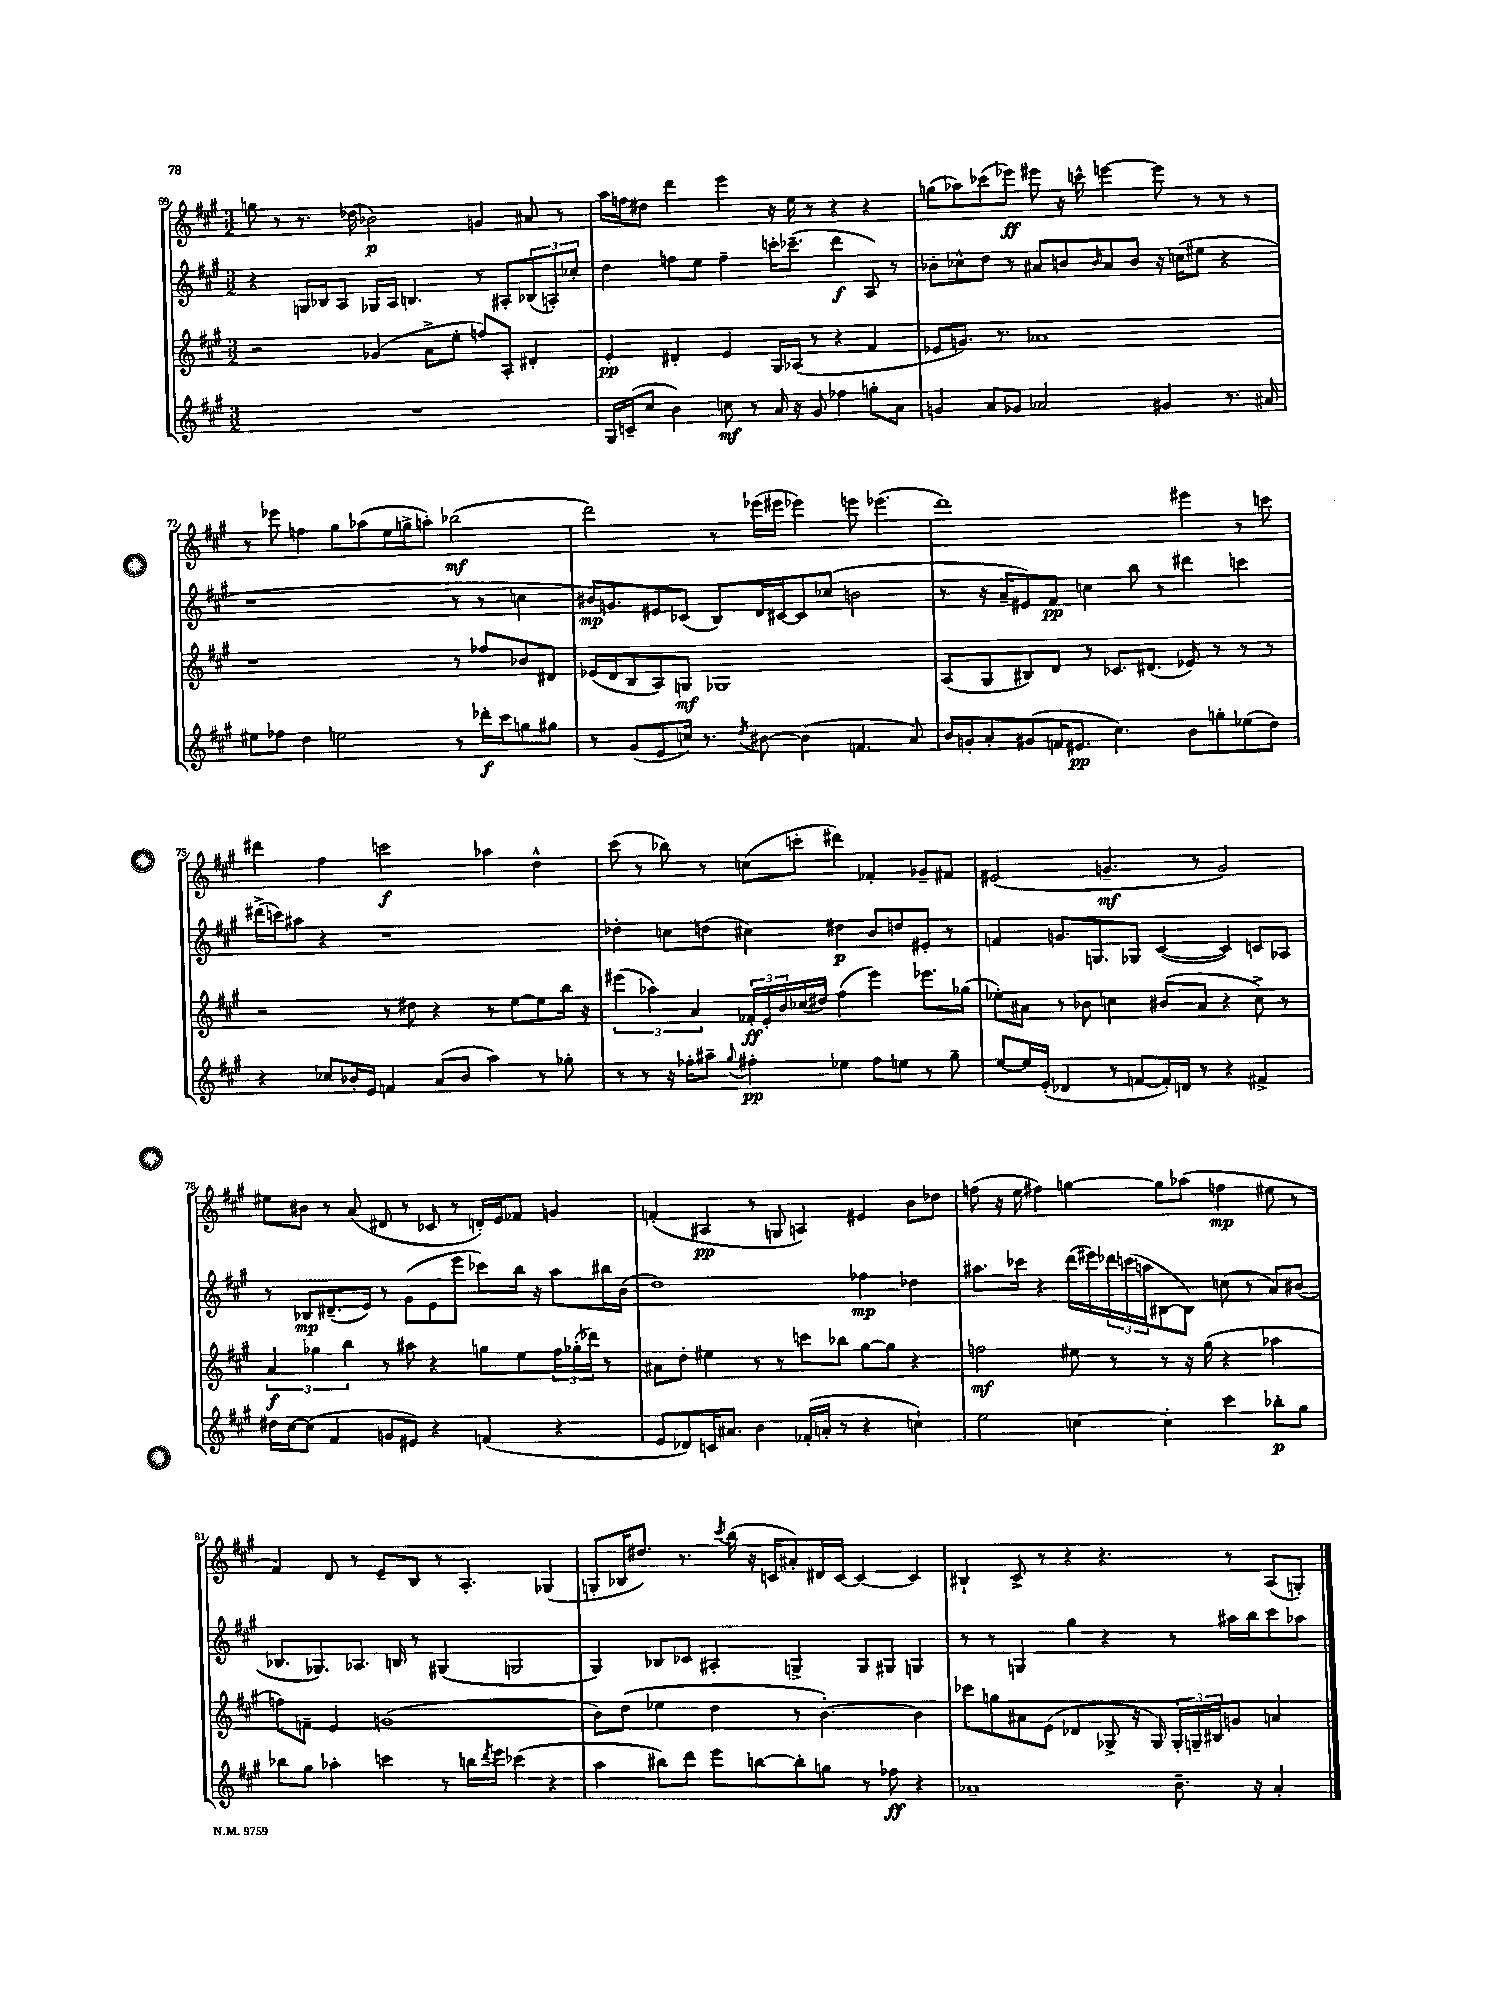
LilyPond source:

<<
\new StaffGroup <<
\new Staff = "s0" {
    \clef treble \key a \major \numericTimeSignature \time 3/2
    g''8 r8 r8. des''16( bes'2\p) g'4 ais'8 r8 |
    a''16 f''16 dis''8 d'''4 e'''4 r16 e''16 r8 r4 r4 |
    g''8( aes''8) ces'''8( ees'''8\ff) eis'''8 r16 c'''16-^ e'''4~ e'''8 r8 r8 r8 |
    r8 ees'''8 f''4 gis''8 aes''8( e''16 g''16-> a''8-.) bes''2\mf( |
    d'''2) r8 ees'''16( eis'''16 ees'''4) e'''8 ees'''4.( |
    d'''1) eis'''4 r8 c'''8 |
    dis'''4 fis''4 c'''2\f aes''4 d''4-^ |
    cis'''8( r8 bes''8) r8 c''8( c'''8-. dis'''4) fes'4-. ges'8-- fis'8 |
    eis'2( g'4.--\mf r8 g'2) |
    eis''8 bis'8 r8 a'8( dis'8 r8 ces'8 r8 d'16-.) e'16 fes'8 g'4 |
    f'4-.( ais4\pp r8 g8 a4) eis'4 b'8 des''8 |
    f''8( r16 e''16 fis''4) g''4~ g''8 aes''8( f''4\mp eis''8 r8 |
    fis'4) d'8 r8 e'8-- b8 r8 a4.-. ges4( |
    g8-. bes16 dis''8.) r8. \acciaccatura { cis'''8 } b''16( r16 c'16 ais'8-.) dis'16 c'16~ c'4~ c'4 |
    bis4-! cis'8-> r8 r4 r4. r8 a8( g8-.) \bar "|." |
}
\new Staff = "s1" {
    \clef treble \key a \major \numericTimeSignature \time 3/2
    r4 g16 bes16 a8 ges16 a16 b4. r8 ais8-. \tuplet 3/2 { bes8( a8-.) ces''8-. } |
    d''4 f''8 e''8 f''4-- c'''16-. ces'''8.--( d'''4\f a8) r8 |
    bes'8-. ces''8-^ d''8 r8 ais'8 b'8 \grace { b'16 } ais'8 b'8 r16 c''16( eis''8 r4 |
    r1 r8 r8 c''4 |
    bis'16\mp) g'8. eis'8 ces'8( b8) d'16 cis'16~ cis'8 ces''8( b'2 |
    r8 r16 a'16-- eis'8) fis'8\pp c''4 b''8 r8 dis'''4 c'''4 |
    dis'''16->( c'''16) ais''8 r4 r1 |
    des''4-. c''8 d''8( cis''4) dis''4\p b'8 d''8 eis'8-. r8 |
    f'4 g'8. g8. ges8 cis'4~( cis'4) c'8 aes8 |
    r8 bes8\mp dis'8.--( e'16) r8 gis'8( e'8 e'''8 ces'''8) b''16 r16 a''8 bis''16 b'16( |
    d''1) fes''4\mp des''4 |
    ais''8. ces'''16 r4 d'''16( eis'''16) \tuplet 3/2 { des'''16 c'''16( a''16 } bis8~ bis8) c''8( r8 a'8) bis'8( |
    bes8. ges8.) aes8. b16 r8 gis4( g2 |
    gis4) bes8 ces'8 ais4-. g4-> g8 gis8 g4 |
    r8 r8 g4 gis''4 r4 r8 ais''16 b''16 cis'''8 aes''8 \bar "|." |
}
\new Staff = "s2" {
    \clef treble \key a \major \numericTimeSignature \time 3/2
    r2 ges'4( a'8-> e''8-. f''8) a8-. dis'4-. |
    e'4-.\pp dis'4-. e'4 gis16 aes16( r8 r4 fis'4 |
    ees'8 g'8.) r8. aes'1 |
    r1 r8 fes''8 bes'8 dis'8 |
    ees'16( d'16 b8 a8) g8\mf ges1 |
    a8( gis8 bis8) d'8 r8 ces'8. dis'8.( ees'8) r8 r8 r8 |
    r2 r8 dis''8 r4 r8 e''8~ e''8 b''16 r16 |
    \tuplet 3/2 { eis'''4( aes''4) a'4 } \tuplet 3/2 { fes'16-.\ff e'16-. b'16 } ces''16( dis''16) fis''4( eis'''4) ees'''8. ges''16( |
    ees''8-.) ais'8 r8 bes'8 c''4 bis'8( ais'8 r4 c''8->) r8 |
    \tuplet 3/2 { a'4\f ges''4 b''4 } r8 ais''8 r4 g''8 e''8 \tuplet 3/2 { fis''16 ges''16-.( des'''16) } r8 |
    ais'8 d''8-. eis''4 r8 r8 c'''8 bes''8 gis''8~ gis''8 r4 |
    f''2\mf eis''8 r8 r8 r16 gis''16( r4 aes''4 |
    f''8) f'8-- e'4 g'1( |
    b'8) d''8( ees''4 d''4 r8 b'4.~-.) b'4 |
    ces'''8 g''8 ais'8 e'8( des'4 ges8-> r16 ges16) \tuplet 3/2 { ges16-. g16-- bis16 } g'8 a'4 \bar "|." |
}
\new Staff = "s3" {
    \clef treble \key a \major \numericTimeSignature \time 3/2
    R1. |
    gis16 c'16--( cis''8 b'4) c''8\mf r8 a'16 r16 gis'8 fes''4 g''8-. a'8 |
    g'4 a'8 ges'8 aes'2 gis'4 r8. ais'16 |
    eis''8 fes''8 d''4 e''2 r8 des'''16-.\f cis'''16 g''8 gis''8 |
    r8 gis'8( e'8 c''16) r8. \acciaccatura { d''8 } bis'8~ bis'4( f'4. a'8) |
    b'16 g'16-. a'8-. gis'8( f'16 eis'8.\pp cis''4.) b'8 g''8-. ees''8( d''8) |
    r4 ces''8 bes'16-. e'16 f'4 a'8( bes'8 a''4) r8 ges''8-. |
    r8 r8 r16 fes''16-. ais''8-- \appoggiatura { gis''8 } fis''4-.\pp ees''4 fis''8 e''8 r8 gis''8-- |
    e''8~ e''16 e'16-.( des'4 r8 f'8~ f'16-.) d'16 r8 r4 fis'4-> |
    dis''16 cis''16~ cis''8( fis'4 g'8 eis'8) r4 f'4( r4 |
    e'8 des'8) c'16 ais'8. b'4 fes'16-.( a'16-. r8 r4 c''4-!) |
    e''2 c''4~ c''4-. cis'''4 bes''8-.\p gis''8 |
    bes''8 gis''8 aes''4-. c'''4 r8 b''16 \acciaccatura { d'''8 } e'''16 ces'''4( r4 |
    a''4 bis''8) d'''8 e'''8 b''8~ b''8-. g''8 r8 fes''8\ff r4 |
    aes'1-- b'8.-- r16 aes'4-. \bar "|." |
}
>>
>>
\layout { \context { \Score currentBarNumber = #69 } }
